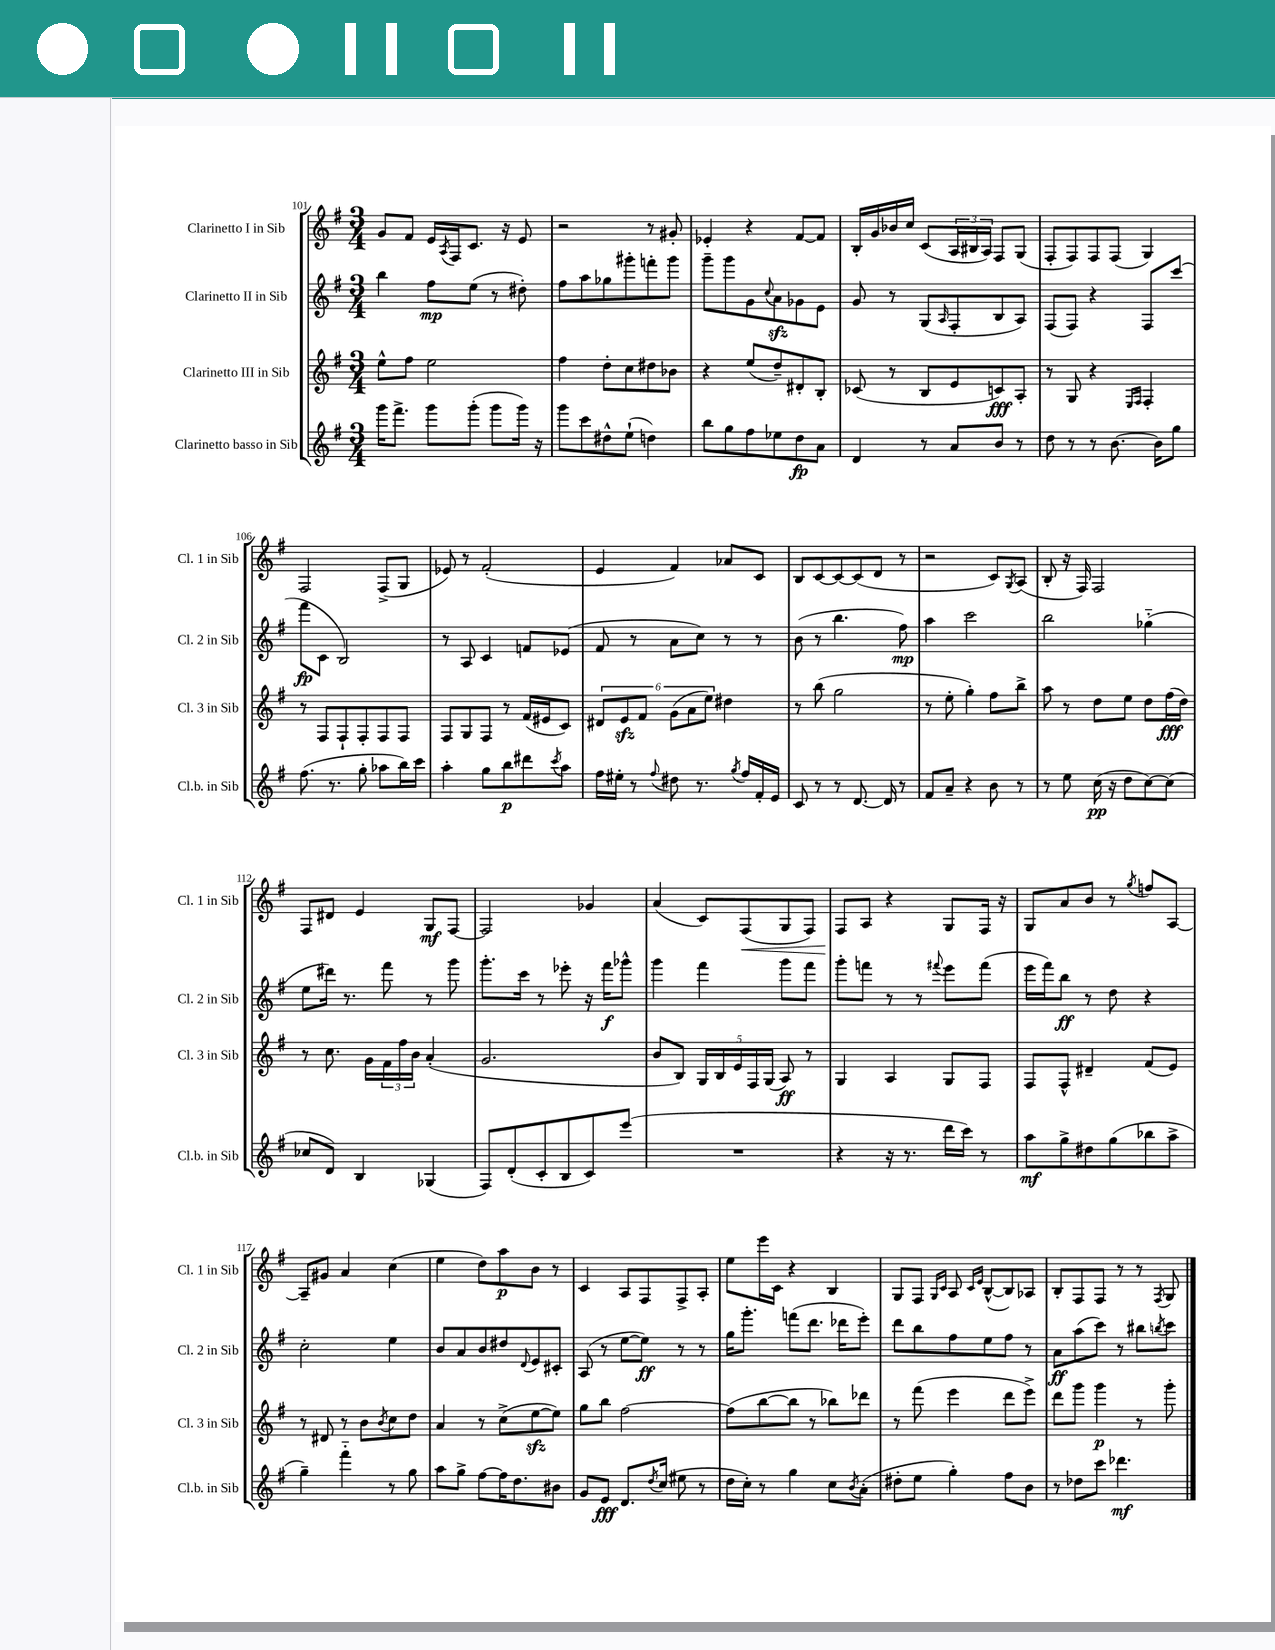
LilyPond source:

<<
\new StaffGroup <<
\new Staff = "s0" \with { instrumentName = "Clarinetto I in Sib" shortInstrumentName = "Cl. 1 in Sib" } {
    \clef treble \key g \major \numericTimeSignature \time 3/4
    g'8 fis'8 e'16 \acciaccatura { a8 } fis16 c'8. r16 e'8 |
    r2 r8 gis'8-. |
    ees'4-. r4 fis'8~ fis'8 |
    b16-. g'16 bes'16 c''16 c'8( \tuplet 3/2 { a16 bis16 a16) } fis8 g8( |
    fis8-. fis8) fis8 fis8( g4) |
    fis2 fis8->( g8 |
    ees'8) r8 fis'2-.( |
    e'4 fis'4) aes'8 c'8 |
    b8 c'8~ c'8~ c'8( d'8 r8 |
    r2 c'8) \acciaccatura { g8 } a8( |
    b8-. r16 fis16) fis2 |
    fis8 dis'8 e'4 g8\mf fis8~ |
    fis2 ges'4 |
    a'4( c'8) fis8\<( g8 fis8) |
    fis8\! a8 r4 g8 fis16 r16 |
    g8 a'8 b'8 r8 \acciaccatura { g''8 } f''8 a8~ |
    a8-- gis'8 a'4 c''4( |
    e''4 d''8) a''8\p b'8 r8 |
    c'4 a8 fis8 fis8-> a8-. |
    e''8 e'''16 c'16 r4 b4 |
    g8 fis8 \grace { g16 c'16 } a8 \grace { c'16 e'16 } b8~-^( b8) aes8 |
    b8-. fis8 fis8 r8 r8 \acciaccatura { fis8 } g8 \bar "|." |
}
\new Staff = "s1" \with { instrumentName = "Clarinetto II in Sib" shortInstrumentName = "Cl. 2 in Sib" } {
    \clef treble \key g \major \numericTimeSignature \time 3/4
    b''4 fis''8\mp e''8( r8 dis''8-.) |
    fis''8 a''8 ges''8 gis'''8-. f'''8-. gis'''8 |
    g'''8-- g'''8 g'8 \appoggiatura { c''8 } a'8\sfz ges'8 e'8 |
    g'8 r8 g8( \grace { a16 } fis8-. b8 a8) |
    fis8( fis8) r4 fis8 c'''8( |
    fis'''8\fp c'8 b2) |
    r8 a8 c'4 f'8 ees'8( |
    fis'8 r8 a'8 c''8) r8 r8 |
    b'8( r8 b''4. fis''8\mp) |
    a''4 c'''2 |
    b''2 ges''4-_( |
    e''8 dis'''16) r8. fis'''8 r8 g'''8 |
    g'''8.-. c'''16 r8 ees'''8-. r16 fis'''16\f ges'''8-^ |
    g'''4 fis'''4 g'''8 fis'''8 |
    g'''8-. f'''8 r8 r8 \appoggiatura { fis'''8 } e'''8 fis'''8( |
    e'''16 fis'''16) b''8\ff r8 d''8 r4 |
    c''2-. e''4 |
    b'8 a'8 b'8 dis''8 \appoggiatura { d'8 } e'8 cis'8-. |
    a8( r8 e''8~ e''8\ff) r8 r8 |
    g''16 g'''8.-. f'''8( d'''8. des'''16 e'''8-.) |
    d'''8 b''8 fis''8 e''8 fis''8 r8 |
    a'8\ff a''8( c'''8) r8 bis''8 \acciaccatura { b''8 } c'''8 \bar "|." |
}
\new Staff = "s2" \with { instrumentName = "Clarinetto III in Sib" shortInstrumentName = "Cl. 3 in Sib" } {
    \clef treble \key g \major \numericTimeSignature \time 3/4
    e''8-^ fis''8 e''2 |
    fis''4 d''8-. c''8 dis''8 bes'8 |
    r4 e''8( d''8--) dis'8-. b8-. |
    ces'8( r8 b8 e'8 c'8\fff) a8-. |
    r8 g8 r4 \grace { e16 fis16 } fis4-. |
    r8 fis8 fis8-! fis8-. fis8 fis8 |
    fis8 g8 fis8 r8 fis'16( eis'16 c'8) |
    \tuplet 6/4 { dis'8 e'8\sfz fis'8 g'8( a'8 e''8) } dis''4 |
    r8 b''8( g''2 |
    r8 e''8-. g''4-.) fis''8 b''8-> |
    a''8 r8 d''8 e''8 d''8 fis''16\fff( d''16) |
    r8 c''8. g'16 \tuplet 3/2 { fis'16 fis''16 b'16 } a'4-.( |
    g'2. |
    b'8 b8) \tuplet 5/4 { g16 b16 e'16 fis16 g16( } a8\ff) r8 |
    g4 a4 g8 fis8 |
    fis8 fis8-^ dis'4-- fis'8( e'8) |
    r8 dis'8 r8 b'8 \acciaccatura { b'8 } c''8 d''8 |
    a'4 r8 c''8->( e''8~\sfz e''8) |
    g''8 b''8 fis''2~ |
    fis''8( b''8~ b''8 r8 bes''8) des'''8 |
    r8 fis'''8( e'''4 d'''8 e'''8->) |
    d'''8 g'''8 g'''4\p r8 g'''8-. \bar "|." |
}
\new Staff = "s3" \with { instrumentName = "Clarinetto basso in Sib" shortInstrumentName = "Cl.b. in Sib" } {
    \clef treble \key g \major \numericTimeSignature \time 3/4
    g'''16 fis'''8.-> g'''8 g'''8-.( g'''8 g'''16) r16 |
    g'''8 c'''8 dis''8-^ e''8-!( d''4) |
    b''8 g''8 fis''8 ees''8 d''8\fp a'8 |
    d'4 r8 a'8 b'8 r8 |
    d''8 r8 r8 b'8.~ b'16 g''8 |
    fis''8.( r8. g''8-. aes''8 b''16) c'''16 |
    a''4-. g''8 b''8\p dis'''8 \acciaccatura { c'''8 } a''8 |
    fis''16 eis''16-. r8 \appoggiatura { fis''8 } dis''8 r8. \acciaccatura { g''8 } fis''16 fis'16-. e'16 |
    c'8 r8 r8 d'8.~ d'16 r8 |
    fis'8 a'8-- r4 b'8 r8 |
    r8 e''8 c''16\pp( r16 d''8 c''8~) c''8( |
    ces''8 d'8) b4 ges4( |
    fis8) d'8-.( c'8-. b8 c'8) e'''8( |
    R2. |
    r4 r16 r8. d'''16 c'''16) r8 |
    a''8\mf g''8-> dis''8 g''8( bes''8 a''8-> |
    g''4--) fis'''4-_ r8 g''8 |
    a''8 g''8-> fis''8~ fis''16 d''8. bis'8 |
    g'8 e'8\fff d'8. \acciaccatura { d''8 } c''16( eis''8 r8 |
    d''16 c''16-.) r8 g''4 c''8 \acciaccatura { b'8 } a'8-.( |
    dis''8-. e''8 g''4-.) fis''8 b'8 |
    r8 des''8 c'''8 des'''4.\mf \bar "|." |
}
>>
>>
\layout { \context { \Score currentBarNumber = #101 } }
